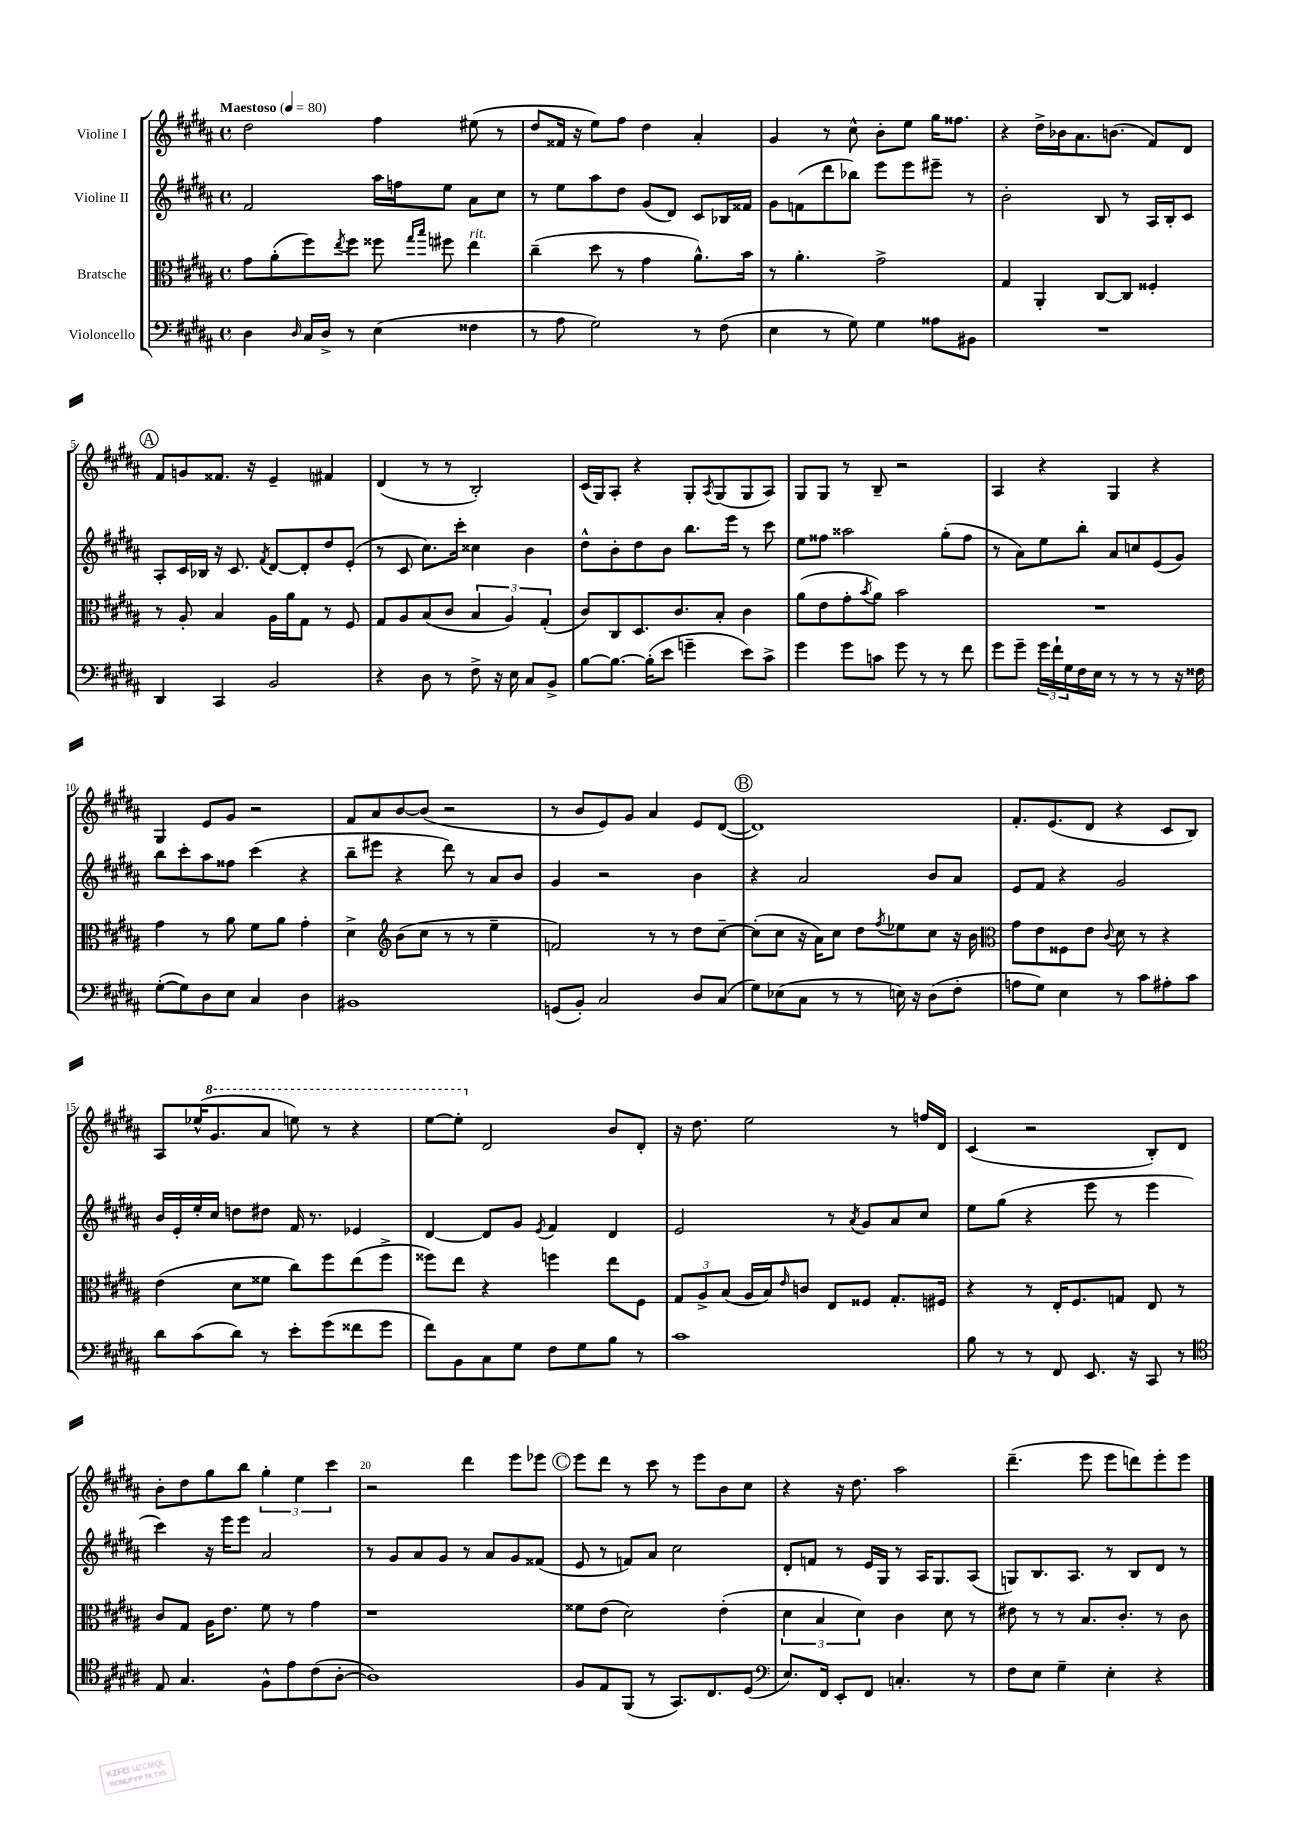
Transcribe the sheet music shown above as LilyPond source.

<<
\new StaffGroup <<
\new Staff = "s0" \with { instrumentName = "Violine I" } {
    \clef treble \key b \major \defaultTimeSignature \time 4/4 \tempo "Maestoso" 4 = 80
    dis''2 fis''4 eis''8( r8 |
    dis''8 fisis'16 r16 e''8) fis''8 dis''4 ais'4-. |
    gis'4 r8 cis''8-^ b'8-. e''8 gis''16 fisis''8. |
    r4 dis''16-> bes'16 ais'8. b'8.( fis'8) dis'8 |
    \mark \markup { \circle "A" } fis'8 g'8 fisis'8. r16 e'4-- fis'4 |
    dis'4( r8 r8 b2-.) |
    cis'16( gis16) ais8-. r4 gis8-. \acciaccatura { ais8 } gis8( gis8 ais8) |
    gis8 gis8 r8 b8-- r2 |
    ais4 r4 gis4 r4 |
    gis4 e'8 gis'8 r2 |
    fis'8 ais'8 b'8~ b'8( r2 |
    r8 b'8 e'8) gis'8 ais'4 e'8 dis'8~( |
    \mark \markup { \circle "B" } dis'1) |
    fis'8.-. e'8.( dis'8 r4 cis'8 b8) |
    ais8 ees''16-^( \ottava #1 gis''8. ais''8 e'''!8) r8 r4 |
    e'''8~ e'''8-. \ottava #0 dis'2 b'8 dis'8-. |
    r16 dis''8. e''2 r8 f''16 dis'16 |
    cis'4( r2 b8-.) dis'8 |
    b'8-. dis''8 gis''8 b''8 \tuplet 3/2 { gis''4-. e''4 cis'''4 } |
    r2 dis'''4 e'''8 ees'''8 |
    \mark \markup { \circle "C" } e'''8 dis'''8 r8 cis'''8 r8 e'''8 b'8 cis''8 |
    r4 r16 dis''8. ais''2 |
    dis'''4.--( e'''8 e'''8 d'''8) e'''8-. e'''8 \bar "|." |
}
\new Staff = "s1" \with { instrumentName = "Violine II" } {
    \clef treble \key b \major \defaultTimeSignature \time 4/4
    fis'2 ais''16 f''16 e''8 ais'8 cis''8 |
    r8 e''8 ais''8 dis''8 gis'8( dis'8) cis'8 bes16 fisis'16 |
    gis'8 f'8( dis'''8 bes''8) e'''8 e'''8 eis'''8-- r8 |
    b'2-. b8 r8 ais16 b16-. cis'8 |
    \mark \markup { \circle "A" } ais8-. cis'16 bes16 r16 cis'8. \acciaccatura { fis'8 } dis'8~ dis'8-. dis''8 e'8-.( |
    r8 cis'8 cis''8.) cis'''16-. cisis''4 b'4 |
    dis''8-^ b'8-. dis''8 b'8 b''8. e'''16 r8 cis'''8 |
    e''8 fisis''8 aisis''2 gis''8-.( fisis''8 |
    r8 ais'8) e''8 b''8-. ais'8 c''8 e'8( gis'8) |
    b''8 cis'''8-. ais''8 fisis''8 cis'''4( r4 |
    b''8-- eis'''8 r4 dis'''8) r8 ais'8 b'8 |
    gis'4 r2 b'4 |
    \mark \markup { \circle "B" } r4 ais'2 b'8 ais'8 |
    e'8 fis'8 r4 gis'2 |
    b'16 e'16-. e''16-. cis''16 d''8 dis''8 fis'16 r8. ees'4 |
    dis'4~ dis'8 gis'8 \acciaccatura { e'8 } fis'4 dis'4 |
    e'2 r8 \acciaccatura { ais'8 } gis'8 ais'8 cis''8 |
    e''8 gis''8( r4 e'''8 r8 e'''4 |
    cis'''4) r16 e'''16 e'''8 ais'2 |
    r8 gis'8 ais'8 gis'8 r8 ais'8 gis'8 fisis'8( |
    \mark \markup { \circle "C" } e'8 r8 f'8) ais'8 cis''2 |
    dis'8-. f'8 r8 e'16 gis16 r8 ais16 gis8. ais8( |
    g8) b8. ais8. r8 b8 dis'8 r8 \bar "|." |
}
\new Staff = "s2" \with { instrumentName = "Bratsche" } {
    \clef alto \key b \major \defaultTimeSignature \time 4/4
    gis'8 ais'8-.( fis''8) \acciaccatura { e''8 } fis''8 fisis''8 \grace { gis''16 b''16 } fis''8 e''4^\markup { \italic "rit." } |
    cis''4--( dis''8 r8 gis'4 ais'8.-^) b'16 |
    r8 ais'4.-. gis'2-> |
    gis4 ais,4-. cis8~ cis8 fisis4-. |
    \mark \markup { \circle "A" } r8 ais8-. b4 ais16 ais'16 gis8 r8 fis8 |
    gis8 ais8 b8( cis'8 \tuplet 3/2 { b4 ais4) gis4-.( } |
    cis'8) cis8 dis8. cis'8. b8-. cis'4 |
    ais'8( e'8 gis'8-. \acciaccatura { b'8 } ais'8) b'2 |
    R1 |
    gis'4 r8 ais'8 fis'8 ais'8 gis'4-. |
    dis'4-> \clef treble b'8( cis''8 r8 r8 e''4-- |
    f'2) r8 r8 dis''8 cis''8~-- |
    \mark \markup { \circle "B" } cis''8-.( cis''8 r16 ais'16) cis''8 dis''8 \acciaccatura { fis''8 } ees''8 cis''8 r16 b'16 |
    \clef alto gis'8 e'8 fisis8 e'8 \appoggiatura { cis'8 } dis'8 r8 r4 |
    e'4( dis'8 fisis'8 cis''8) fis''8 e''8( fis''8-> |
    fisis''8) e''8 r4 f''4 e''8 fis8 |
    \tuplet 3/2 { gis8 ais8-> b8( } ais16 b16) \grace { e'16 } c'8 e8 fisis8 gis8.-. fis16 |
    r4 r8 e16-. fis8. g8 e8 r8 |
    cis'8 gis8 ais16 e'8. fis'8 r8 gis'4 |
    r1 |
    \mark \markup { \circle "C" } fisis'8 e'8( dis'2) e'4-.( |
    \tuplet 3/2 { dis'4 b4 dis'4) } cis'4 dis'8 r8 |
    eis'8 r8 r8 b8. cis'8.-. r8 cis'8 \bar "|." |
}
\new Staff = "s3" \with { instrumentName = "Violoncello" } {
    \clef bass \key b \major \defaultTimeSignature \time 4/4
    dis4 \grace { dis16 } cis16 dis16-> r8 e4( fisis4 |
    r8 ais8 gis2) r8 fis8( |
    e4 r8 gis8) gis4 aisis8 bis,8 |
    R1 |
    \mark \markup { \circle "A" } dis,4 cis,4 b,2 |
    r4 dis8 r8 fis8-> r16 e16 cis8 b,8-> |
    b8~ b8.~ b16-.( e'8 g'4-- e'8) cis'8-> |
    gis'4 gis'8 c'8 gis'8 r8 r8 fis'8 |
    gis'8 gis'8-- \tuplet 3/2 { gis'16 fis'16-! gis16 } fis16 e16 r8 r8 r8 r16 fisis16 |
    gis8~-.( gis8) dis8 e8 cis4 dis4 |
    bis,1 |
    g,8( b,8-.) cis2 dis8 cis8( |
    \mark \markup { \circle "B" } gis8) ees8( cis8 r8 r8 e16) r16 dis8( fis8-. |
    a8 gis8) e4 r8 cis'8 ais8-. cis'8 |
    dis'8 cis'8( dis'8) r8 e'8-. gis'8( fisis'8 gis'8 |
    fis'8) b,8 cis8 gis8 fis8 gis8 b8 r8 |
    cis'1 |
    b8 r8 r8 fis,8 e,8. r16 cis,8 r8 |
    \clef tenor e8 gis4. fis8-^ e'8 cis'8( ais8~-. |
    ais1) |
    \mark \markup { \circle "C" } fis8 e8 fis,8( r8 gis,8.) cis8. dis8( |
    \clef bass e8.) fis,16 e,8-. fis,8 c4.-. r8 |
    fis8 e8 gis4-- e4-. r4 \bar "|." |
}
>>
>>
\layout { \context { \Score \override BarNumber.break-visibility = ##(#f #t #t) barNumberVisibility = #(every-nth-bar-number-visible 5) } }
